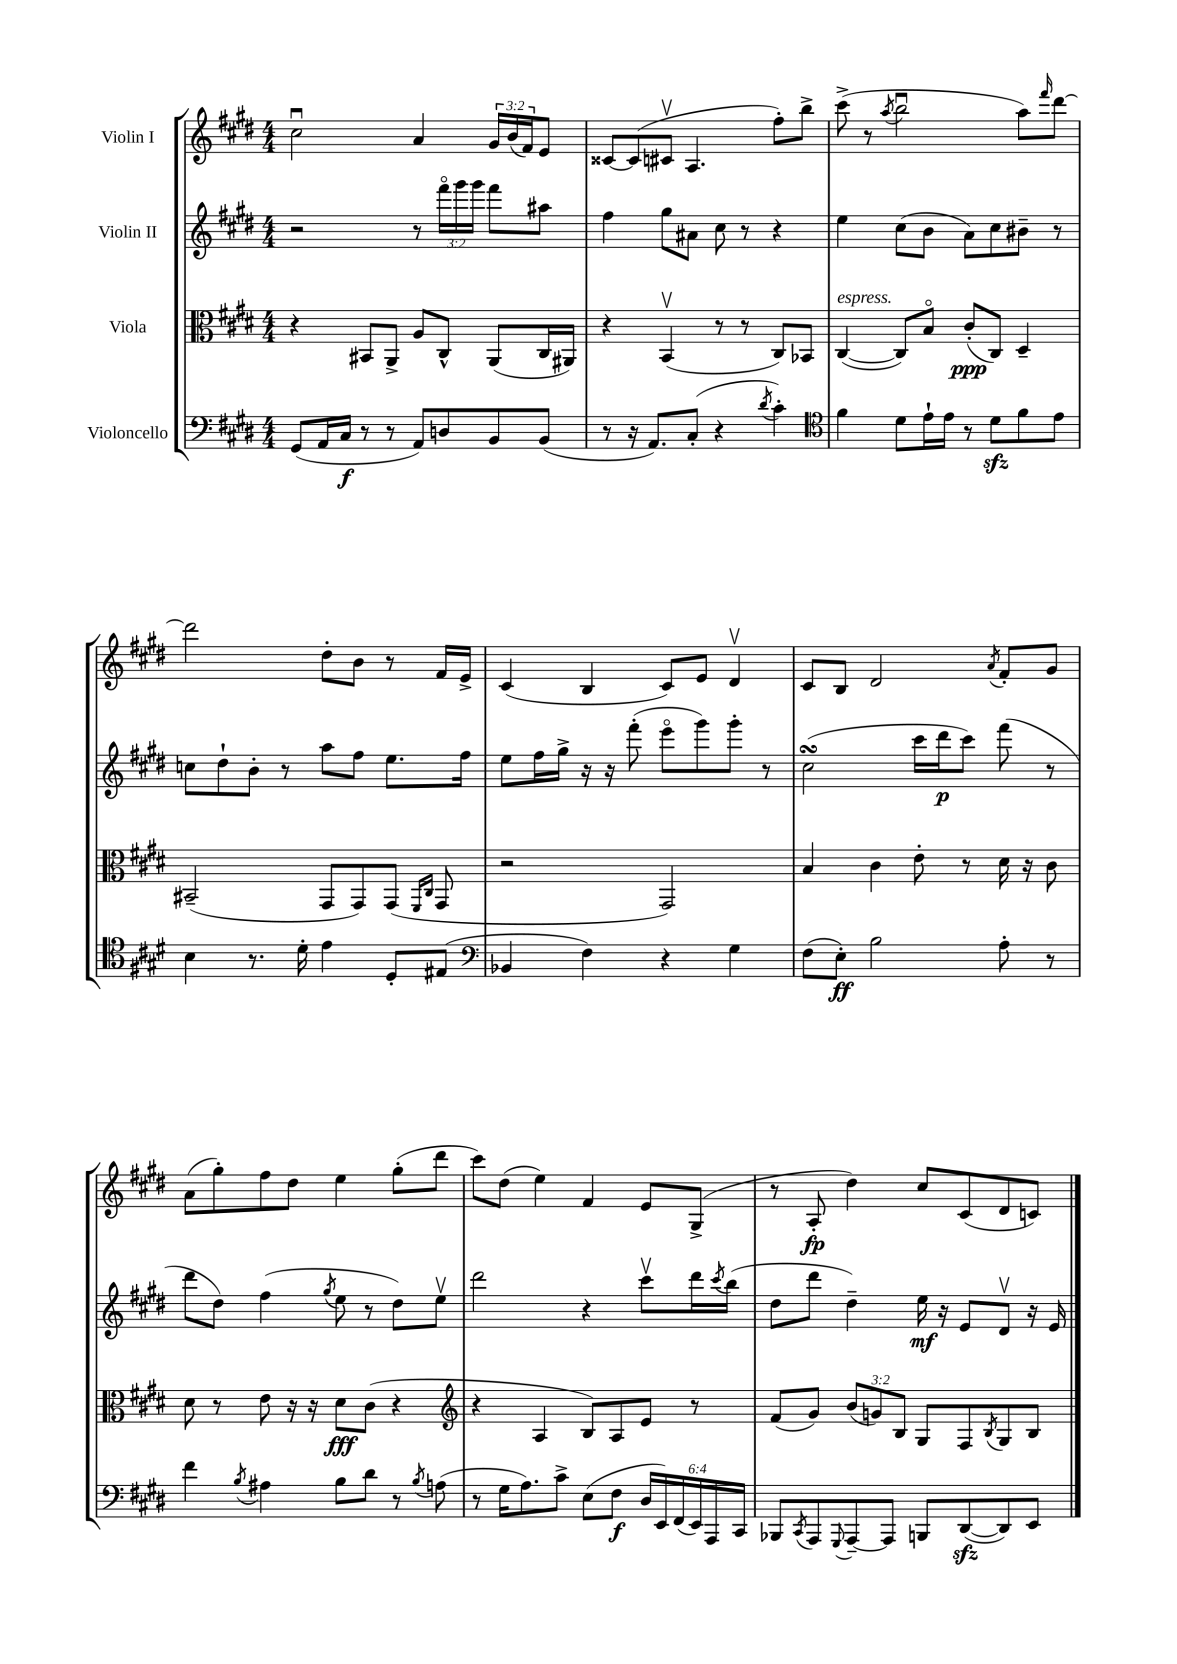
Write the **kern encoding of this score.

**kern	**dynam	**kern	**dynam	**kern	**dynam	**kern	**dynam
*part4	*part4	*part3	*part3	*part2	*part2	*part1	*part1
*staff4	*staff4	*staff3	*staff3	*staff2	*staff2	*staff1	*staff1
*I"Violoncello	*	*I"Viola	*	*I"Violin II	*	*I"Violin I	*
*clefF4	*	*clefC3	*	*clefG2	*	*clefG2	*
*k[f#c#g#d#]	*	*k[f#c#g#d#]	*	*k[f#c#g#d#]	*	*k[f#c#g#d#]	*
*M4/4	*	*M4/4	*	*M4/4	*	*M4/4	*
=59	=59	=59	=59	=59	=59	=59	=59
(8GG#/L	.	4r	.	2r	.	2cc#u\	.
16AA/L	.	.	.	.	.	.	.
16C#/JJ	f	.	.	.	.	.	.
8r	.	8BB#X/L	.	.	.	.	.
8r	.	8AA^/J	.	.	.	.	.
8AA/L)	.	8A/L	.	8r	.	4a/	.
8Dn/	.	8C#^^/J	.	24fff#\LL	.	.	.
.	.	.	.	24ggg#\	.	.	.
.	.	.	.	24ggg#\JJ	.	.	.
8BB/	.	(8AA/L	.	8fff#\L	.	24g#/LL	.
.	.	.	.	.	.	(24b/	.
.	.	.	.	.	.	24f#/J)	.
(8BB/J	.	16C#/L	.	8aa#X\J	.	8e/J	.
.	.	16AA#X/JJ)	.	.	.	.	.
=60	=60	=60	=60	=60	=60	=60	=60
8r	.	4r	.	4ff#\	.	[8c##X/L	.
16r	.	.	.	.	.	(8c##/]	.
8.AA/L)	.	.	.	.	.	.	.
.	.	(4BBv/	.	8gg#\L	.	8c#Xv/J	.
(8C#'/J	.	.	.	8a#X\J	.	4.A/	.
4r	.	8r	.	8cc#\	.	.	.
.	.	8r	.	8r	.	.	.
8qd#/	.	.	.	.	.	.	.
4c#'\)	.	8C#/L)	.	4r	.	8ff#'\L)	.
.	.	8BB-X/J	.	.	.	8bb^\J	.
=61	=61	=61	=61	=61	=61	=61	=61
*clefC4	*	*	*	*	*	*	*
!	!	!LO:TX:a:i:t=espress.	!	!	!	!	!
4f#\	.	([4C#/	.	4ee\	.	(8ccc#^\	.
.	.	.	.	.	.	8r	.
.	.	.	.	.	.	8qaa/	.
8d#\L	.	8C#/L])	.	(8cc#\L	.	2bbu\	.
16e`\L	.	8B/J	.	8b\J	.	.	.
16e\JJ	.	.	.	.	.	.	.
8r	.	(8c#'/L	ppp	8a\L)	.	.	.
8d#zz\L	.	8C#/J)	.	8cc#\	.	.	.
8f#\	.	4D#~/	.	8b#X~\J	.	8aa\L)	.
.	.	.	.	.	.	16qqfff#/	.
8e\J	.	.	.	8r	.	[8ddd#\J	.
!!LO:LB:g=z
=62	=62	=62	=62	=62	=62	=62	=62
4B\	.	(2BB#X~/	.	8ccn\L	.	2ddd#\]	.
.	.	.	.	8dd#`\	.	.	.
8.r	.	.	.	8b'\J	.	.	.
.	.	.	.	8r	.	.	.
16d#'\	.	.	.	.	.	.	.
4e\	.	8GG#/L	.	8aa\L	.	8dd#'\L	.
.	.	8GG#/)	.	8ff#\J	.	8b\J	.
8D#'/L	.	(8GG#/J	.	8.ee\L	.	8r	.
.	.	16qqFF#/LL	.	.	.	.	.
.	.	16qqC#/JJ	.	.	.	.	.
(8E#X/J	.	8GG#/	.	.	.	16f#/LL	.
.	.	.	.	16ff#\Jk	.	16e^/JJ	.
=63	=63	=63	=63	=63	=63	=63	=63
*clefF4	*	*	*	*	*	*	*
4BB-X/	.	2r	.	8ee\L	.	(4c#/	.
.	.	.	.	16ff#\L	.	.	.
.	.	.	.	16gg#^\JJ	.	.	.
4F#\)	.	.	.	16r	.	4B/	.
.	.	.	.	16r	.	.	.
.	.	.	.	(8fff#'\	.	.	.
4r	.	2GG#/)	.	8eee\L	.	8c#/L)	.
.	.	.	.	8ggg#\)	.	8e/J	.
4G#\	.	.	.	8ggg#'\J	.	4d#v/	.
.	.	.	.	8r	.	.	.
=64	=64	=64	=64	=64	=64	=64	=64
(8F#\L	.	4B/	.	(2cc#sSSS\	.	8c#/L	.
8E'\J)	ff	.	.	.	.	8B/J	.
2B\	.	4c#\	.	.	.	2d#/	.
.	.	8e'\	.	16ccc#\LL	.	.	.
.	.	.	.	16ddd#\J	p	.	.
.	.	8r	.	8ccc#\J)	.	.	.
.	.	.	.	.	.	8qa/	.
8A'\	.	16d#\	.	(8fff#\	.	8f#'/L	.
.	.	16r	.	.	.	.	.
8r	.	8c#\	.	8r	.	8g#/J	.
!!LO:LB:g=z
=65	=65	=65	=65	=65	=65	=65	=65
4f#\	.	8d#\	.	8ddd#\L	.	(8a\L	.
.	.	8r	.	8dd#\J)	.	8gg#'\)	.
8qB/	.	.	.	.	.	.	.
4A#X\	.	8e\	.	(4ff#\	.	8ff#\	.
.	.	16r	.	.	.	8dd#\J	.
.	.	16r	.	.	.	.	.
.	.	.	.	8qgg#/	.	.	.
8B\L	.	8d#\L	fff	8ee\	.	4ee\	.
8d#\J	.	(8c#\J	.	8r	.	.	.
8r	.	4r	.	8dd#\L)	.	(8gg#'\L	.
8qB/	.	.	.	.	.	.	.
(8An\	.	.	.	8eev\J	.	8ddd#\J	.
=66	=66	=66	=66	=66	=66	=66	=66
*	*	*clefG2	*	*	*	*	*
8r	.	4r	.	2ddd#\	.	8ccc#\L)	.
16G#\KL	.	.	.	.	.	(8dd#\J	.
8.A\)	.	.	.	.	.	.	.
.	.	4A/	.	.	.	4ee\)	.
8c#^\J	.	.	.	.	.	.	.
(8E\L	.	8B/L)	.	4r	.	4f#/	.
8F#\J	f	8A/	.	.	.	.	.
24D#/LL	.	8e/J	.	8ccc#v\L	.	8e/L	.
24EE/)	.	.	.	.	.	.	.
(24FF#/	.	.	.	.	.	.	.
24EE/)	.	8r	.	16ddd#\L	.	(8G#^/J	.
24AAA/	.	.	.	.	.	.	.
.	.	.	.	8qccc#/	.	.	.
.	.	.	.	(16bb\JJ	.	.	.
24CC#/JJ	.	.	.	.	.	.	.
=67	=67	=67	=67	=67	=67	=67	=67
8BBB-X/L	.	(8f#/L	.	8dd#\L	.	8r	.
8qCC#/	.	.	.	.	.	.	.
8AAA/	.	8g#/J)	.	8ddd#\J	.	8A'/	fp
8qqGGG#/	.	.	.	.	.	.	.
[8AAA~/	.	(12b/L	.	4dd#~\)	.	4dd#\)	.
.	.	12gn/)	.	.	.	.	.
8AAA/J]	.	.	.	.	.	.	.
.	.	12B/J	.	.	.	.	.
8BBBn/L	.	8G#/L	.	16ee\	mf	8cc#/L	.
.	.	.	.	16r	.	.	.
([8DD#zz/	.	8F#/	.	8e/L	.	(8c#/	.
.	.	8qB/	.	.	.	.	.
8DD#/])	.	8G#/	.	8d#v/J	.	8d#/	.
8EE/J	.	8B/J	.	16r	.	8cn/J)	.
.	.	.	.	16e/	.	.	.
==	==	==	==	==	==	==	==
*-	*-	*-	*-	*-	*-	*-	*-
